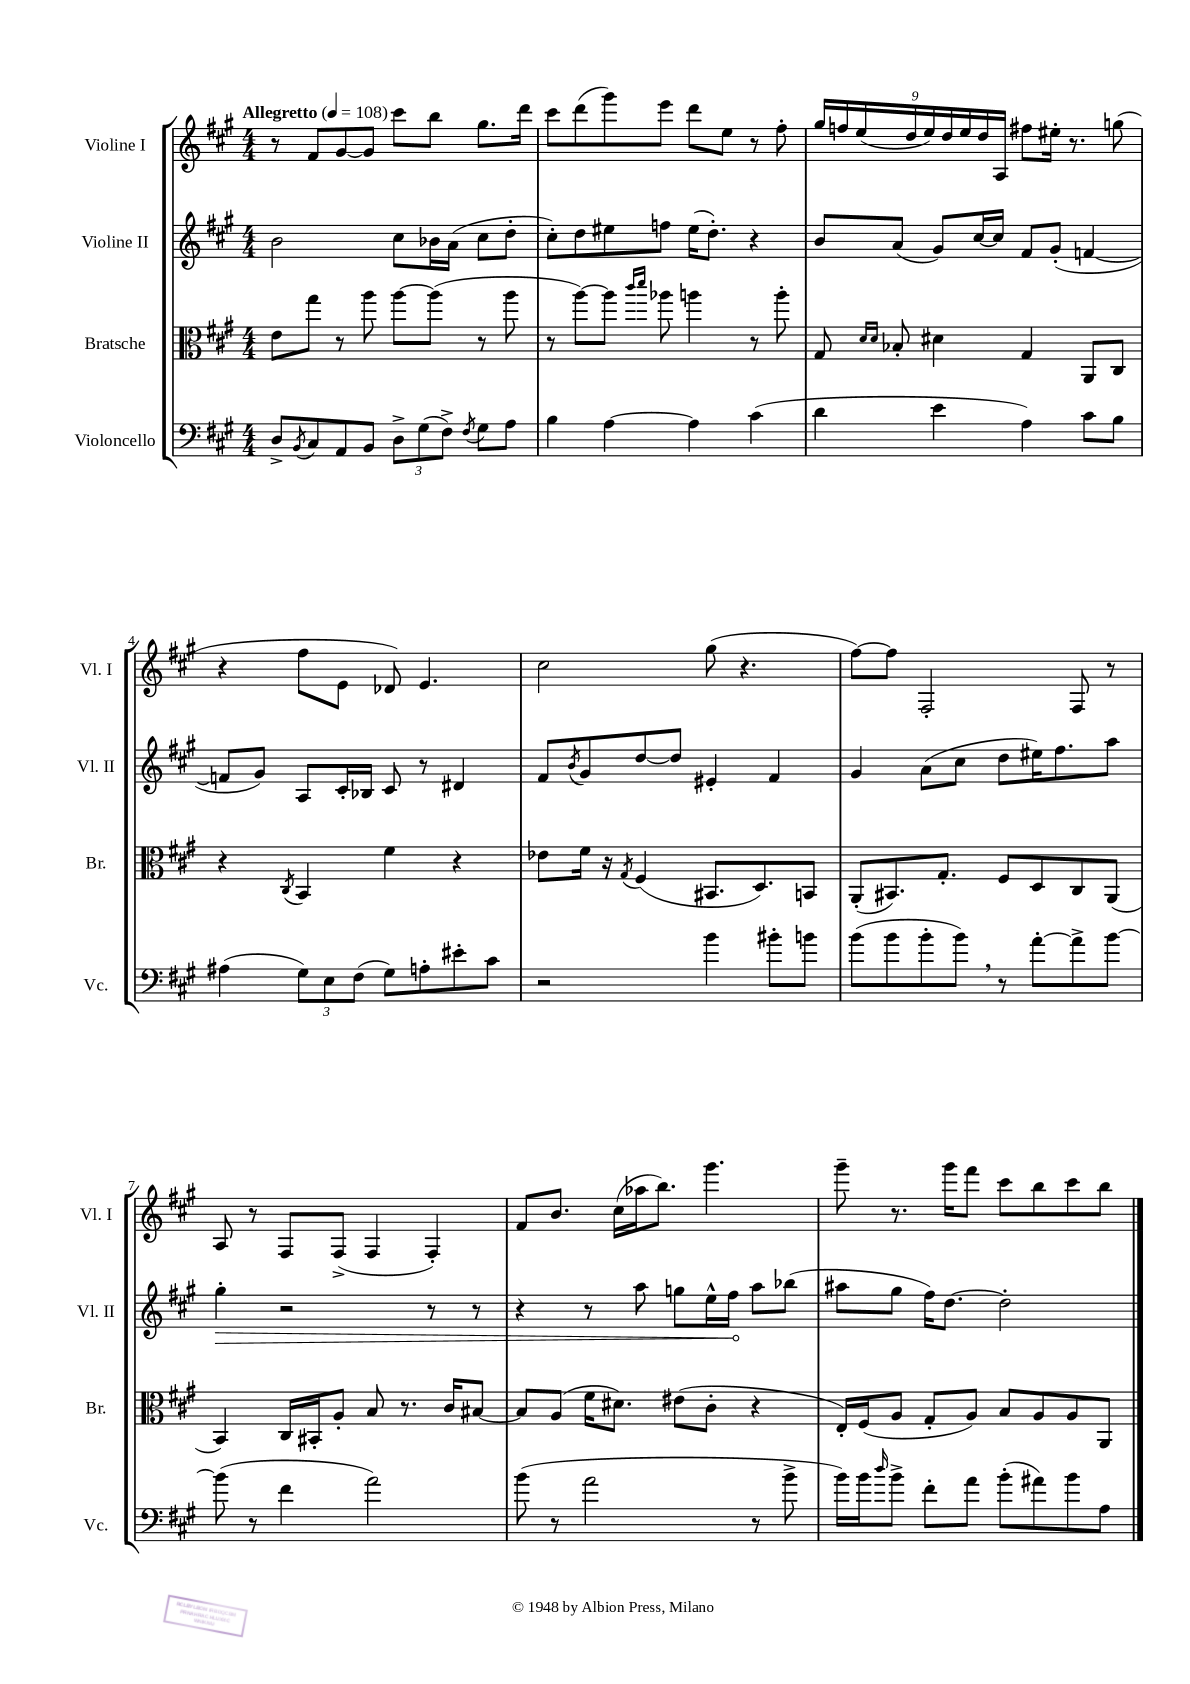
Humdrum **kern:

**kern	**kern	**kern	**kern
*staff4	*staff3	*staff2	*staff1
*clefF4	*clefC3	*clefG2	*clefG2
*k[f#c#g#]	*k[f#c#g#]	*k[f#c#g#]	*k[f#c#g#]
*M4/4	*M4/4	*M4/4	*M4/4
*MM108	*MM108	*MM108	*MM108
8D^	8e	2b	8r
8qBB	.	.	.
8C#	8gg#	.	8f#
8AA	8r	.	[8g#
8BB	8aa	.	8g#]
12D^	[8aa	8cc#	8ccc#
(12G#	.	.	.
.	(8aa]	16b-	8bb
12F#^)	.	.	.
.	.	(16a	.
8qF#	.	.	.
8G#	8r	8cc#	8.gg#
8A	8aa	8dd'	.
.	.	.	16ddd
=	=	=	=
4B	8r	8cc#')	8ccc#
.	[8aa)	8dd	(8ddd
[4A	8aa]	8ee#	8ggg#)
.	16qqccc#	.	.
.	16qqddd	.	.
.	8aa-	8ff	8eee
4A]	4aa	(16ee#	8ddd
.	.	8.dd')	.
.	.	.	8ee
(4c#	8r	4r	8r
.	8aa'	.	8ff#'
=	=	=	=
4d	8G#	8b	18gg#
.	.	.	18ff
.	.	.	(18ee
.	16qqd	.	.
.	16qqd	.	.
.	8B-'	(8a	.
.	.	.	18dd
.	.	.	18ee)
4e	4d#	8g#)	.
.	.	.	18dd
.	.	.	18ee
.	.	[16cc#	.
.	.	.	18dd
.	.	16cc#]	.
.	.	.	18A
4A)	4G#	8f#	8ff#
.	.	(8g#'	16ee#'
.	.	.	8.r
8c#	8AA	[4f	.
8B	8C#	.	(8gg
=	=	=	=
(4A#	4r	8f]	4r
.	.	8g#)	.
.	8qC#	.	.
12G#)	4BB	8A	8ff#
12E	.	.	.
.	.	16c#'	8e
(12F#	.	.	.
.	.	16B-	.
8G#)	4f#	8c#	8d-)
8A'	.	8r	4.e
8e#'	4r	4d#	.
8c#	.	.	.
=	=	=	=
2r	8e-	8f#	2cc#
.	.	8qb	.
.	16f#	8g#	.
.	16r	.	.
.	8qG#	.	.
.	(4F#	[8dd	.
.	.	8dd]	.
4b	8.BB#	4e#'	(8gg#
.	.	.	4.r
.	8.D)	.	.
8b#'	.	4f#	.
8b	8BB	.	.
=	=	=	=
(8b	(8AA'	4g#	[8ff#)
8b	8.BB#)	.	8ff#]
8b'	.	(8a	2F#'
.	8.G#'	.	.
8b)	.	8cc#	.
8r	8F#	8dd	.
[8a'	8D	16ee#)	.
.	.	8.ff#	.
8a^]	8C#	.	8F#
[8b	(8AA	8aa	8r
=	=	=	=
(8b]	4BB)	4gg#'	8A
8r	.	.	8r
4f#	16C#	2r	8F#
.	16BB#'	.	.
.	8A'	.	(8F#^
2a)	8B	.	4F#
.	8.r	.	.
.	.	8r	4F#')
.	16c#	.	.
.	[8B#	8r	.
=	=	=	=
(8b	8B#]	4r	8f#
8r	(8A	.	8.b
2a	16f#	8r	.
.	8.d#)	.	(16cc#
.	.	8aa	16aa-
.	.	.	8.bb)
.	(8e#	8gg	.
.	8c#'	16ee^^	4.ggg#
.	.	16ff#	.
8r	4r	8aa	.
8b^	.	(8bb-	.
=	=	=	=
16b)	16E')	8aa#	8ggg#~
16b	(16F#	.	.
16qqdd	.	.	.
8b^	8A	8gg#	8.r
8f#'	8G#'	16ff#)	.
.	.	[8.dd	16ggg#
8a	8A)	.	8fff#
(8b'	8B	2dd']	8ccc#
8a#)	8A	.	8bb
8b	8A	.	8ccc#
8A	8AA	.	8bb
==	==	==	==
*-	*-	*-	*-
